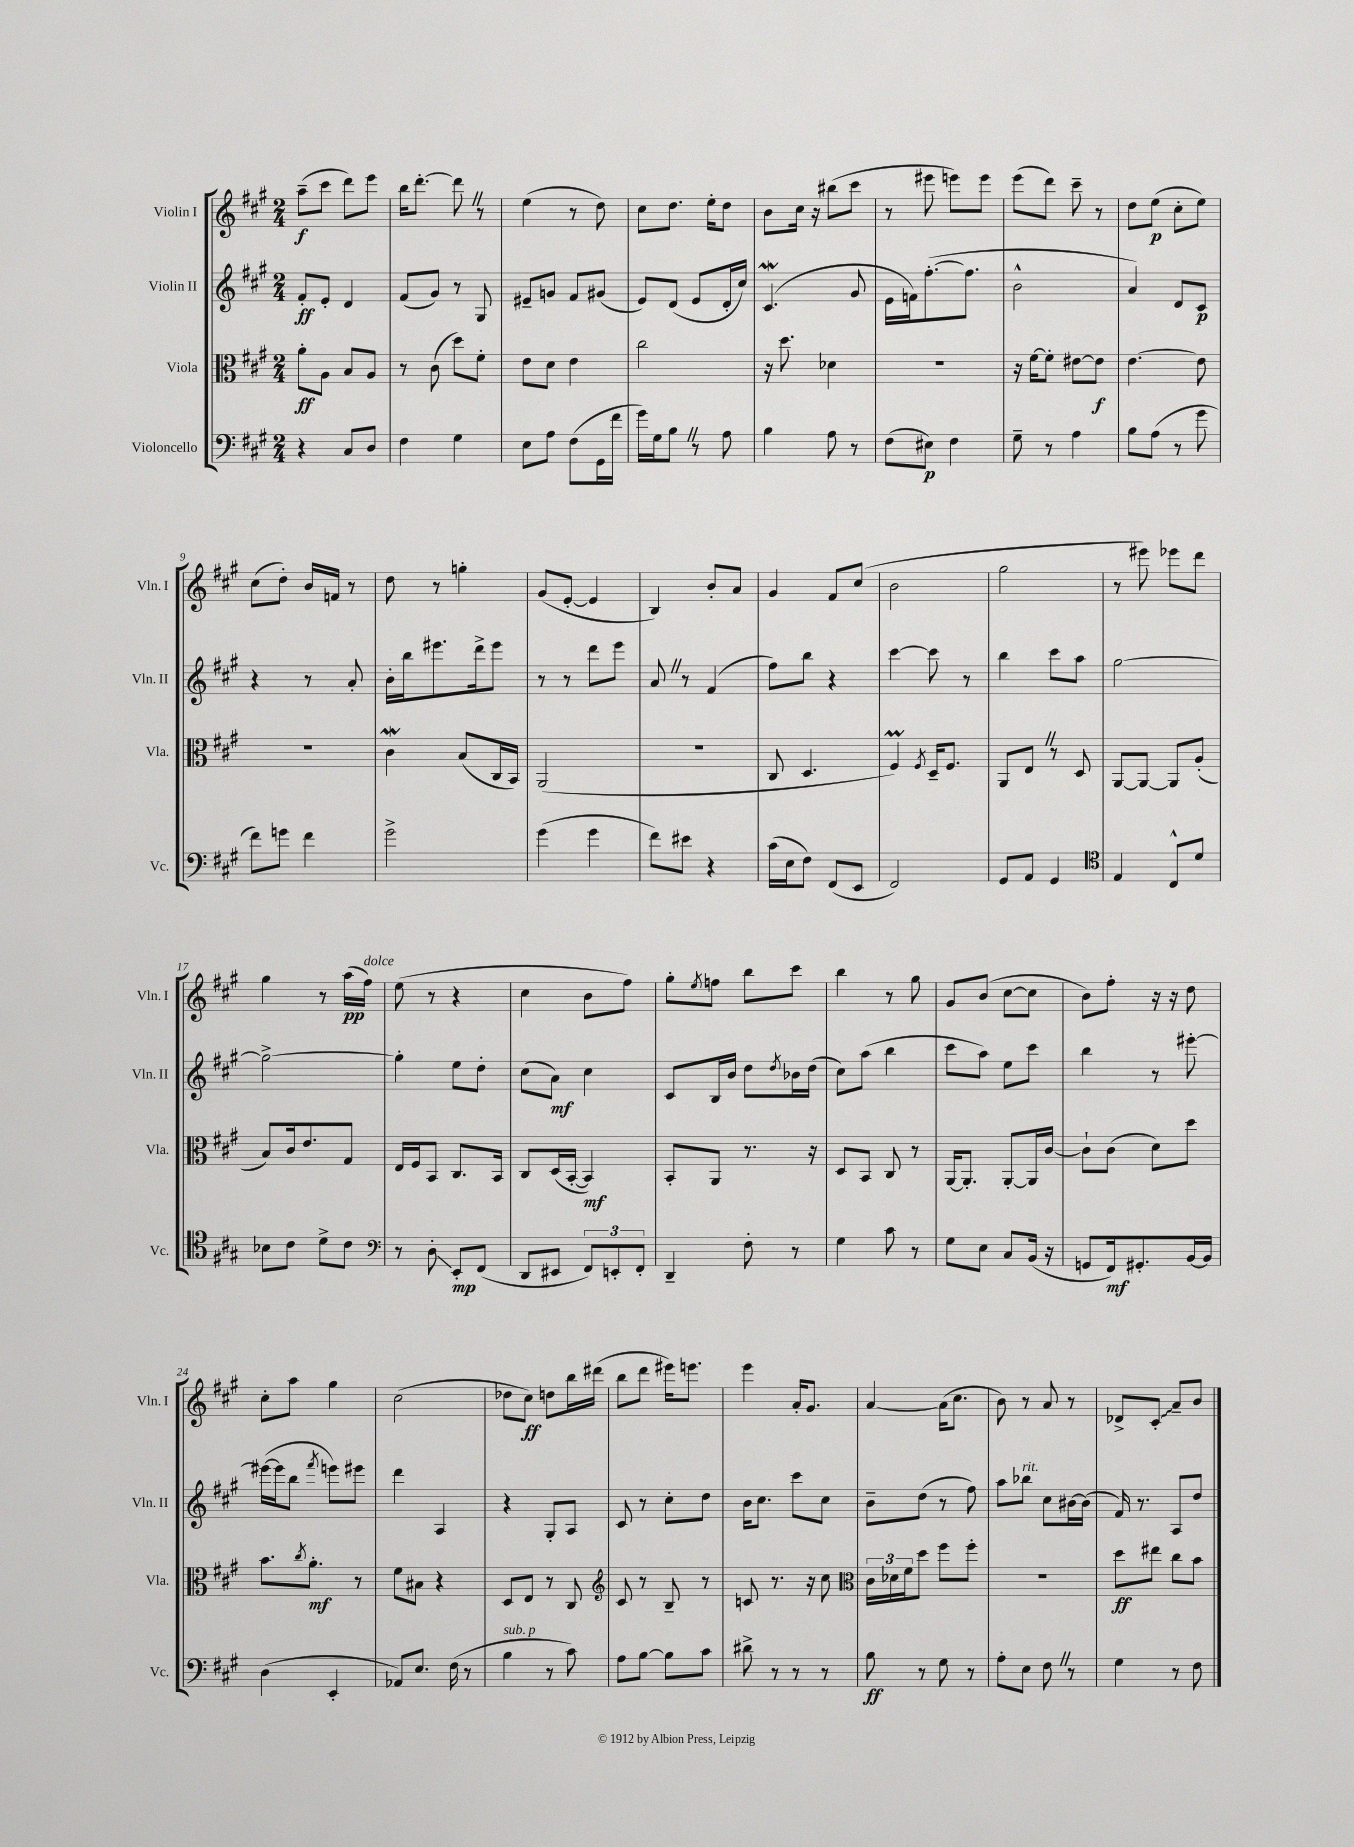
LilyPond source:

<<
\new StaffGroup <<
\new Staff = "s0" \with { instrumentName = "Violin I" shortInstrumentName = "Vln. I" } {
    \clef treble \key a \major \numericTimeSignature \time 2/4
    a''8--\f( cis'''8 d'''8) e'''8 |
    b''16 d'''8.~-. d'''8 \once \override BreathingSign.text = \markup { \musicglyph "scripts.caesura.straight" } \breathe r8 |
    e''4( r8 d''8) |
    cis''8 d''8. e''16-. d''8 |
    b'8 cis''16 r16 bis''8( cis'''8 |
    r8 eis'''8 e'''8) e'''8 |
    e'''8( d'''8) cis'''8-- r8 |
    d''8 e''8\p( cis''8-. e''8) |
    cis''8( d''8-.) b'16 f'16 r8 |
    d''8 r8 g''4-. |
    gis'8( e'8~-. e'4 |
    b4) b'8-. a'8 |
    gis'4 fis'8 cis''8( |
    b'2 |
    gis''2 |
    r8 eis'''8) ees'''8 d'''8 |
    gis''4 r8 a''16\pp( fis''16^\markup { \italic "dolce" }) |
    e''8( r8 r4 |
    cis''4 b'8 fis''8) |
    gis''8-. \acciaccatura { e''8 } f''8 b''8 cis'''8 |
    b''4 r8 gis''8 |
    gis'8 b'8( cis''8~ cis''8 |
    b'8) fis''8-. r16 r16 d''8 |
    cis''8-. a''8 gis''4 |
    cis''2( |
    des''8 cis''8\ff) d''8 b''16 dis'''16( |
    b''8 d'''8 eis'''16) e'''8. |
    e'''4 a'16-. gis'8. |
    a'4~ a'16( cis''8. |
    b'8) r8 a'8 r8 |
    des'8-> \once \override Glissando.style = #'zigzag cis'8-.\glissando a'8-- b'8 \bar "|." |
}
\new Staff = "s1" \with { instrumentName = "Violin II" shortInstrumentName = "Vln. II" } {
    \clef treble \key a \major \numericTimeSignature \time 2/4
    fis'8-.\ff e'8-. d'4 |
    fis'8( gis'8) r8 gis8 |
    eis'8-- g'8 fis'8 gis'8( |
    e'8) d'8( e'8 d'16-. cis''16) |
    cis'4.\mordent( gis'8 |
    e'16 f'16) fis''8.~-.( fis''8. |
    b'2-^ |
    a'4) d'8 cis'8\p |
    r4 r8 a'8-. |
    b'16-. b''16 eis'''8. d'''16-> eis'''8 |
    r8 r8 d'''8 e'''8 |
    a'8 \once \override BreathingSign.text = \markup { \musicglyph "scripts.caesura.straight" } \breathe r8 fis'4( |
    fis''8) b''8 r4 |
    cis'''4~ cis'''8 r8 |
    b''4 cis'''8 a''8 |
    gis''2~ |
    gis''2~-> |
    gis''4-. e''8 d''8-. |
    cis''8( a'8\mf) cis''4 |
    cis'8 b16 b'16 d''8 \acciaccatura { d''8 } bes'16 d''16( |
    cis''8) a''8( b''4 |
    cis'''8 a''8) e''8 cis'''8 |
    b''4 r8 eis'''8~-. |
    eis'''16~( eis'''16 b''8 \acciaccatura { fis'''8 } e'''8) eis'''8 |
    d'''4 a4 |
    r4 gis8-. a8 |
    cis'8 r8 cis''8-. d''8 |
    b'16 cis''8. cis'''8 cis''8 |
    b'8-- d''8( r8 fis''8) |
    a''8 bes''8^\markup { \italic "rit." } cis''8 bis'16~ bis'16( |
    fis'16) r8. a8 d''8 \bar "|." |
}
\new Staff = "s2" \with { instrumentName = "Viola" shortInstrumentName = "Vla." } {
    \clef alto \key a \major \numericTimeSignature \time 2/4
    a'8-.\ff a8 b8 a8 |
    r8 cis'8( d''8) fis'8-. |
    e'8 d'8 e'4 |
    cis''2 |
    r16 d''8. des'4 |
    r2 |
    r16 fis'16~ fis'8-. eis'8~ eis'8\f |
    e'4.~ e'8 |
    r2 |
    cis'4\mordent b8( cis16 b,16) |
    a,2( |
    r2 |
    cis8 d4. |
    fis4\prall) \acciaccatura { fis8 } d16-- fis8. |
    a,8 e8 \once \override BreathingSign.text = \markup { \musicglyph "scripts.caesura.straight" } \breathe r8 d8 |
    a,8~ a,8~ a,8 a8-.( |
    b8) cis'16 e'8. gis8 |
    e16 fis16 b,8 cis8. b,16 |
    cis8 d16( b,16~-. b,4\mf) |
    b,8-. a,8 r8. r16 |
    d8 b,8 cis8 r8 |
    a,16~ a,8.-. a,8~-. a,16 cis'16~ |
    cis'8-! cis'8( d'8) d''8 |
    b'8. \acciaccatura { cis''8 } a'8.-.\mf r8 |
    fis'8 bis8 r4 |
    d8 e8 r8 cis8 |
    \clef treble cis'8 r8 b8-- r8 |
    c'8 r8. r16 cis''8 |
    \clef alto \tuplet 3/2 { cis'16 des'16 fis'16 } d''8 fis''8 fis''8-. |
    R2 |
    d''8\ff eis''8 cis''8 b'8 \bar "|." |
}
\new Staff = "s3" \with { instrumentName = "Violoncello" shortInstrumentName = "Vc." } {
    \clef bass \key a \major \numericTimeSignature \time 2/4
    r4 cis8 d8 |
    fis4 gis4 |
    e8 a8 fis8( gis,16 fis'16 |
    gis'16) gis16 b8 \once \override BreathingSign.text = \markup { \musicglyph "scripts.caesura.straight" } \breathe r8 a8 |
    b4 a8 r8 |
    fis8( eis8\p) fis4 |
    gis8-- r8 a4 |
    b8 a8( r8 gis'8 |
    fis'8) g'8 fis'4 |
    gis'2-> |
    gis'4( gis'4 |
    fis'8) eis'8 r4 |
    cis'16( e16 fis8) fis,8( e,8 |
    fis,2) |
    gis,8 a,8 gis,4 |
    \clef tenor e4 cis8-^ d'8 |
    bes8 cis'8 d'8-> cis'8 |
    \clef bass r8 d8-.\glissando e,8-.\mp fis,8( |
    d,8 eis,8 \tuplet 3/2 { fis,8) e,8-. fis,8-. } |
    d,4-- fis8-. r8 |
    gis4 cis'8 r8 |
    gis8 e8 cis8 b,16( r16 |
    g,8 fis,16\mf) gis,8.-. b,16~ b,16 |
    d4( e,4-. |
    aes,8) e8. fis16( r8 |
    b4^\markup { \italic "sub. p" } r8 cis'8) |
    a8 b8~ b8 cis'8 |
    dis'8-> r8 r8 r8 |
    b8\ff r8 gis8 r8 |
    a8-. e8 fis8 \once \override BreathingSign.text = \markup { \musicglyph "scripts.caesura.straight" } \breathe r8 |
    gis4 r8 fis8 \bar "|." |
}
>>
>>
